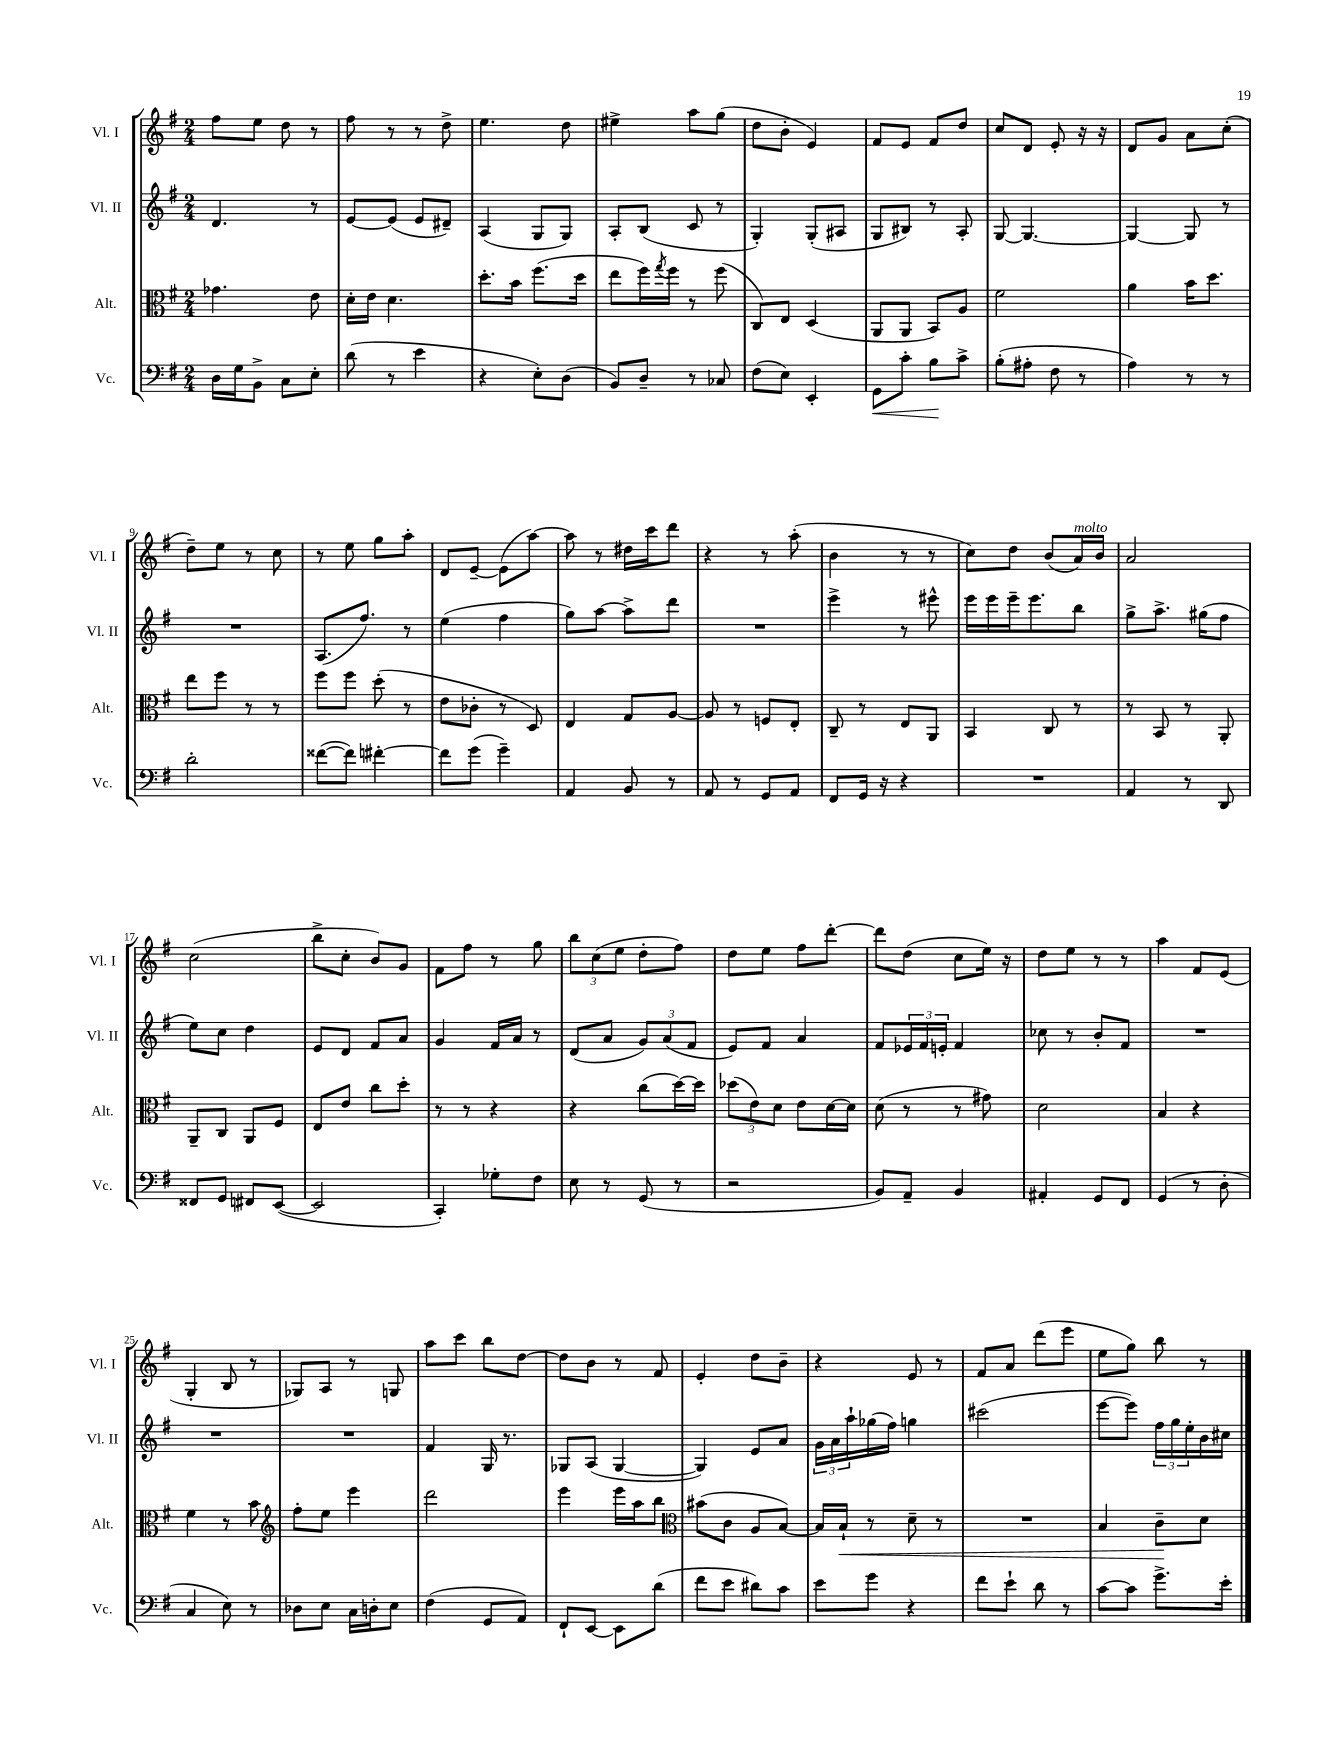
<<
\new StaffGroup <<
\new Staff = "s0" \with { instrumentName = "Vl. I" shortInstrumentName = "Vl. I" } {
    \clef treble \key g \major \numericTimeSignature \time 2/4
    fis''8 e''8 d''8 r8 |
    fis''8 r8 r8 d''8-> |
    e''4. d''8 |
    eis''4-> a''8 g''8( |
    d''8 b'8-. e'4) |
    fis'8 e'8 fis'8 d''8 |
    c''8 d'8 e'8-. r16 r16 |
    d'8 g'8 a'8 c''8-.( |
    d''8--) e''8 r8 c''8 |
    r8 e''8 g''8 a''8-. |
    d'8 e'8~-- e'8( a''8~) |
    a''8 r8 dis''16 c'''16 d'''8 |
    r4 r8 a''8-.( |
    b'4 r8 r8 |
    c''8) d''8 b'8( a'16^\markup { \italic "molto" }) b'16 |
    a'2 |
    c''2( |
    b''8-> c''8-. b'8) g'8 |
    fis'8 fis''8 r8 g''8 |
    \tuplet 3/2 { b''8 c''8( e''8 } d''8-. fis''8) |
    d''8 e''8 fis''8 d'''8~-. |
    d'''8 d''8( c''8 e''16) r16 |
    d''8 e''8 r8 r8 |
    a''4 fis'8 e'8( |
    g4-. b8 r8 |
    ges8) a8 r8 g8 |
    a''8 c'''8 b''8 d''8~ |
    d''8 b'8 r8 fis'8 |
    e'4-. d''8 b'8-- |
    r4 e'8 r8 |
    fis'8 a'8 d'''8( e'''8 |
    e''8 g''8) b''8 r8 \bar "|." |
}
\new Staff = "s1" \with { instrumentName = "Vl. II" shortInstrumentName = "Vl. II" } {
    \clef treble \key g \major \numericTimeSignature \time 2/4
    d'4. r8 |
    e'8~ e'8( e'8 dis'8--) |
    a4( g8 g8) |
    a8-. b8( c'8 r8 |
    g4-.) g8-.( ais8 |
    g8 bis8) r8 a8-. |
    g8~ g4.~ |
    g4~ g8 r8 |
    R2 |
    a8.( fis''8.) r8 |
    e''4( fis''4 |
    g''8) a''8~ a''8-> d'''8 |
    R2 |
    e'''4-> r8 eis'''8-^ |
    e'''16 e'''16 e'''16-- e'''8. b''8 |
    g''8-> a''8.-> gis''16( fis''8 |
    e''8) c''8 d''4 |
    e'8 d'8 fis'8 a'8 |
    g'4 fis'16 a'16 r8 |
    d'8( a'8 \tuplet 3/2 { g'8) a'8( fis'8 } |
    e'8) fis'8 a'4 |
    fis'8 \tuplet 3/2 { ees'16 fis'16 e'16-. } fis'4 |
    ces''8 r8 b'8-. fis'8 |
    R2 |
    R2 |
    R2 |
    fis'4 g16 r8. |
    ges8 a8( ges4~ |
    ges4) e'8 a'8 |
    \tuplet 3/2 { g'16 a'16 a''16-! } ges''16( fis''16) g''4 |
    cis'''2( |
    e'''8~ e'''8) \tuplet 3/2 { fis''16 g''16 e''16-. } b'16 cis''16 \bar "|." |
}
\new Staff = "s2" \with { instrumentName = "Alt." shortInstrumentName = "Alt." } {
    \clef alto \key g \major \numericTimeSignature \time 2/4
    ges'4. e'8 |
    d'16-. e'16 d'4. |
    d''8.-. b'16 fis''8.( d''16 |
    e''8 fis''16) \acciaccatura { g''8 } fis''16 r8 fis''8( |
    c8) e8 d4( |
    a,8 a,8 b,8) a8 |
    fis'2 |
    a'4 b'16 d''8. |
    e''8 fis''8 r8 r8 |
    fis''8 fis''8 d''8-.( r8 |
    e'8 ces'8-. r8 d8) |
    e4 g8 a8~ |
    a8 r8 f8 e8-. |
    c8-- r8 e8 a,8 |
    b,4 c8 r8 |
    r8 b,8 r8 a,8-. |
    a,8-- c8 a,8 fis8 |
    e8 e'8 c''8 d''8-. |
    r8 r8 r4 |
    r4 c''8( d''16~) d''16 |
    \tuplet 3/2 { des''8( e'8) d'8 } e'8 d'16~ d'16 |
    d'8( r8 r8 gis'8) |
    d'2 |
    b4 r4 |
    fis'4 r8 b'8 |
    \clef treble fis''8-. e''8 e'''4 |
    d'''2 |
    e'''4 e'''16 a''16 b''8 |
    \clef alto bis'8( c'8 a8 b8~) |
    b16 b16-!\< r8 d'8-- r8 |
    R2 |
    b4 c'8--\! d'8 \bar "|." |
}
\new Staff = "s3" \with { instrumentName = "Vc." shortInstrumentName = "Vc." } {
    \clef bass \key g \major \numericTimeSignature \time 2/4
    d16 g16 b,8-> c8 e8-. |
    d'8( r8 e'4 |
    r4 e8-.) d8( |
    b,8) d8-- r8 ces8 |
    fis8( e8) e,4-. |
    g,8\< c'8-. b8\! c'8-> |
    b8-.( ais8-. fis8 r8 |
    a4) r8 r8 |
    d'2-. |
    fisis'8~( fisis'8) fis'4~-. |
    fis'8 g'8( g'4--) |
    a,4 b,8 r8 |
    a,8 r8 g,8 a,8 |
    fis,8 g,16 r16 r4 |
    R2 |
    a,4 r8 d,8 |
    fisis,8 g,8 fis,8 e,8~( |
    e,2 |
    c,4-.) ges8-. fis8 |
    e8 r8 g,8( r8 |
    r2 |
    b,8) a,8-- b,4 |
    ais,4-. g,8 fis,8 |
    g,4( r8 d8-. |
    c4 e8) r8 |
    des8 e8 c16 d16-. e8 |
    fis4( g,8 a,8) |
    fis,8-! e,8~ e,8 d'8( |
    fis'8 e'8 dis'8) c'8 |
    e'8 g'8 r4 |
    fis'8 e'8-! d'8 r8 |
    c'8~ c'8 g'8.-> e'16-. \bar "|." |
}
>>
>>
